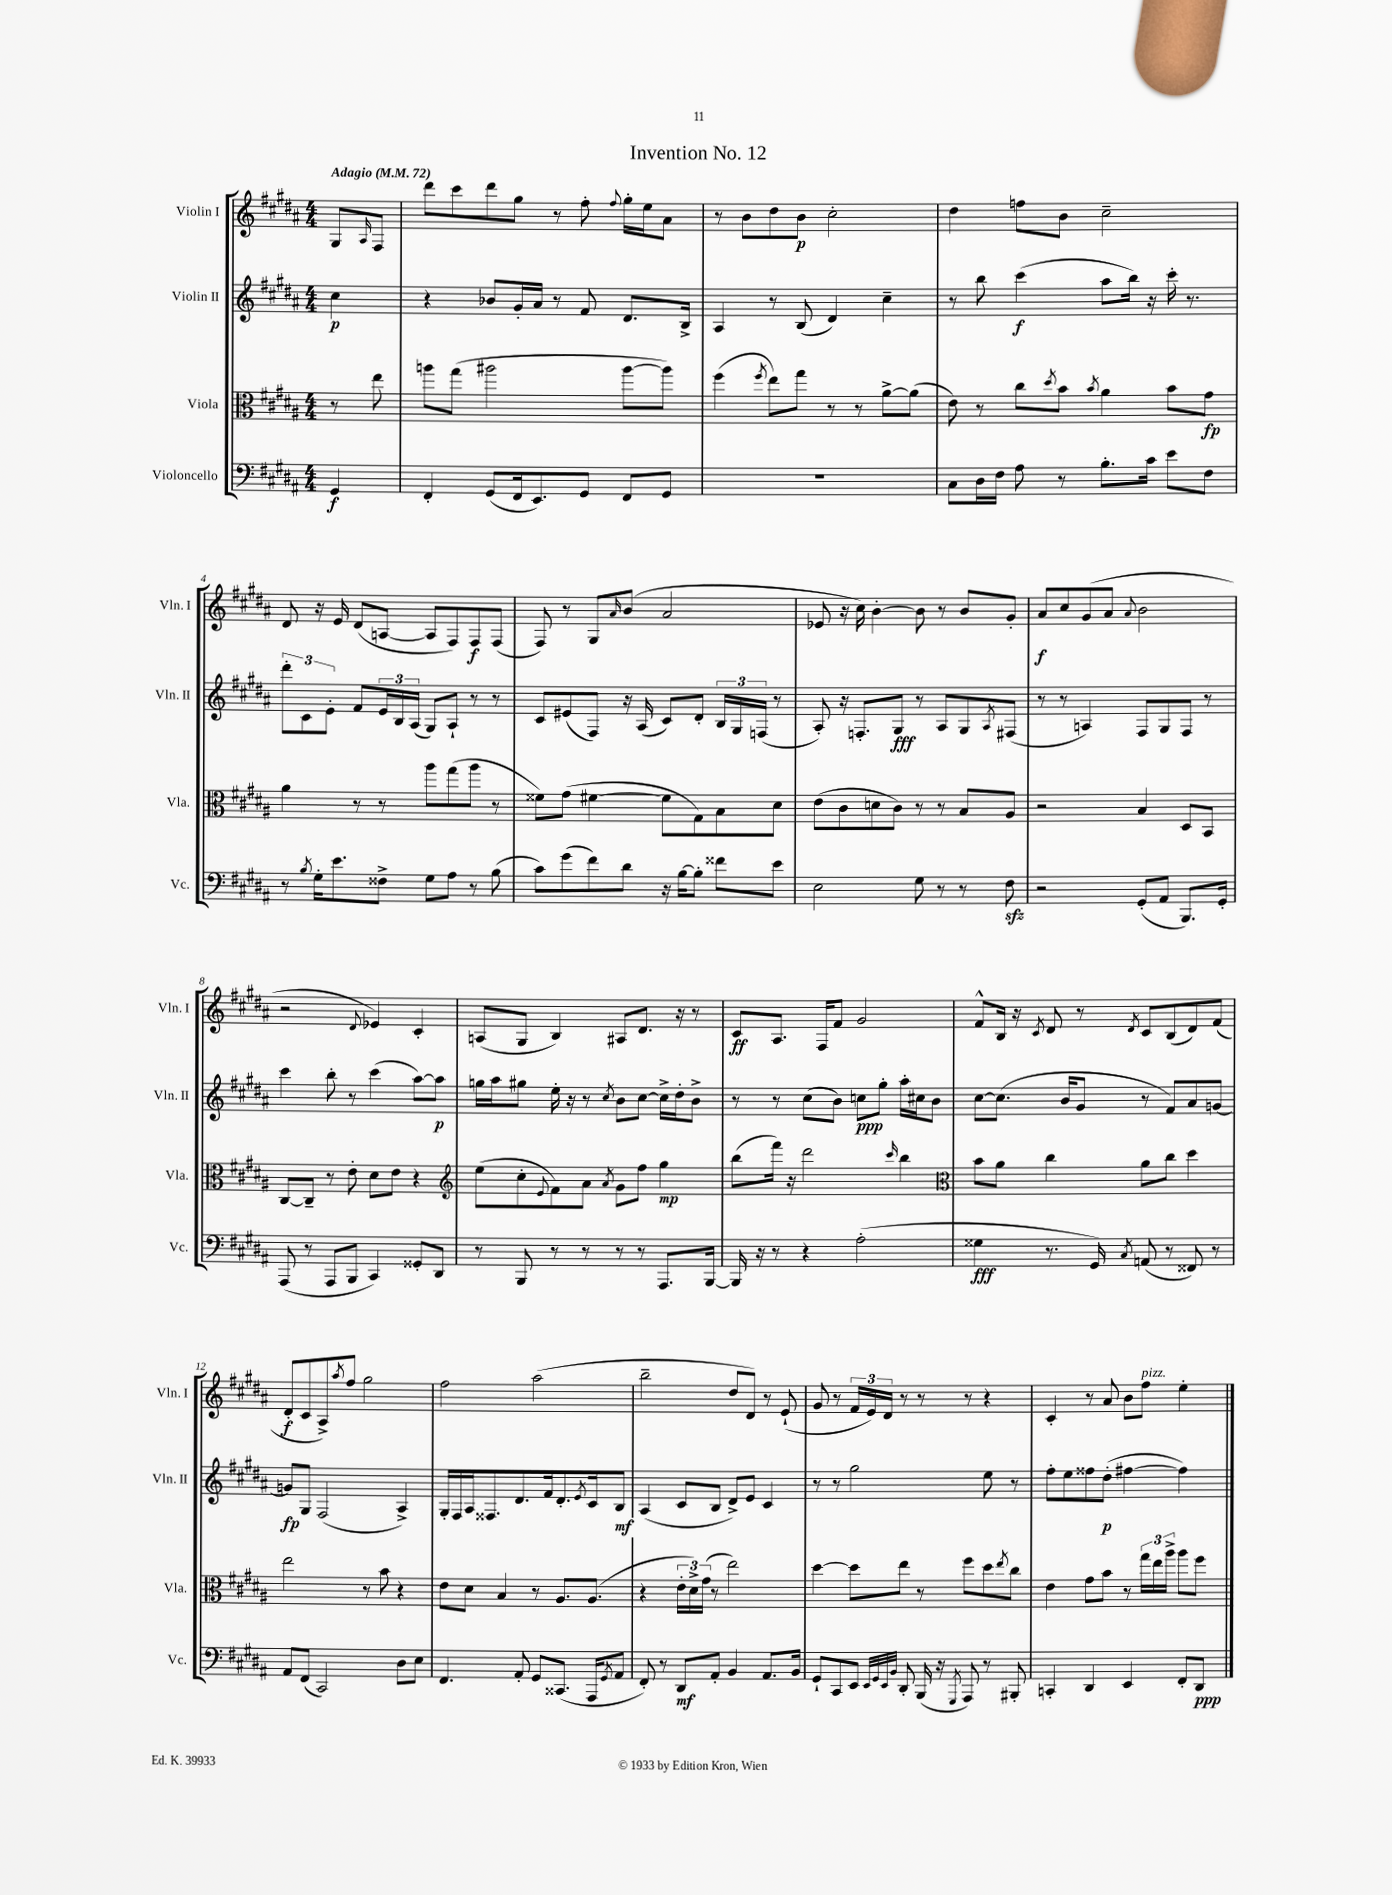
\header { title = "Invention No. 12" }
<<
\new StaffGroup <<
\new Staff = "s0" \with { instrumentName = "Violin I" shortInstrumentName = "Vln. I" } {
    \clef treble \key b \major \numericTimeSignature \time 4/4 \partial 4 \tempo "Adagio" 4 = 72
    gis8 \grace { ais16 } fis8 |
    dis'''8 cis'''8 dis'''8 gis''8 r8 fis''8-. \appoggiatura { fis''8 } gis''16-. e''16 ais'8 |
    r8 b'8 dis''8 b'8\p cis''2-. |
    dis''4 f''8 b'8 cis''2-- |
    dis'8 r16 e'16 dis'8( a8~ a8 fis8) fis8\f fis8( |
    fis8) r8 gis8 \grace { ais'16 } b'8( ais'2 |
    ees'8 r16 cis''16) b'4~-. b'8 r8 b'8 gis'8-. |
    ais'8\f cis''8 gis'8( ais'8 \appoggiatura { ais'8 } b'2 |
    r2 \appoggiatura { dis'8 } ees'4) cis'4-. |
    a8( gis8 b4) ais8 dis'8. r16 r8 |
    cis'8\ff ais8. fis16 fis'8 gis'2 |
    fis'8-^ b16 r16 \acciaccatura { cis'8 } dis'8 r8 \acciaccatura { dis'8 } cis'8 b8( dis'8) fis'8( |
    dis'8-.\f cis'8 ais8->) \acciaccatura { ais''8 } fis''8 gis''2 |
    fis''2 ais''2( |
    b''2-- dis''8 dis'8) r8 e'8-!( |
    gis'8 r8 \tuplet 3/2 { fis'16 e'16) dis'16 } r8 r8 r8 r4 |
    cis'4-. r8 ais'8 b'8 fis''8^\markup { \italic "pizz." } e''4-. \bar "|." |
}
\new Staff = "s1" \with { instrumentName = "Violin II" shortInstrumentName = "Vln. II" } {
    \clef treble \key b \major \numericTimeSignature \time 4/4 \partial 4
    cis''4\p |
    r4 bes'8 gis'16-. ais'16 r8 fis'8 dis'8. b16-> |
    ais4 r8 b8( dis'4) cis''4-- |
    r8 b''8 cis'''4\f( ais''8 b''16) r16 cis'''16-. r8. |
    \tuplet 3/2 { dis'''8-. cis'8 e'8-. } fis'8 \tuplet 3/2 { e'16 b16 ais16( } gis8) ais8-! r8 r8 |
    cis'8 eis'8( fis8) r16 ais16( cis'8) dis'8-. \tuplet 3/2 { b16 gis16 f16( } r8 |
    ais8-.) r16 f8.-. gis8\fff r8 ais8 gis8 \acciaccatura { ais8 } fis8( |
    r8 r8 a4) fis8 gis8 fis8 r8 |
    cis'''4 b''8-. r8 cis'''4( ais''8~) ais''8\p |
    g''16 ais''16 gis''8 e''16-. r16 r8 \acciaccatura { cis''8 } b'8 cis''8~ cis''16-> dis''16-. b'8-> |
    r8 r8 cis''8( b'8) c''8\ppp gis''8-. ais''16-. cis''16 b'8 |
    cis''8~ cis''8.( b'16 gis'8 r8 fis'8) ais'8 g'8~ |
    g'8\fp gis8 fis2( ais4->) |
    gis16-. fis16 ais16 fisis8. dis'8. fis'16 dis'8.-. \acciaccatura { e'8 } cis'16 b8\mf |
    ais4( cis'8 b8 dis'8->) e'8 cis'4 |
    r8 r8 gis''2 e''8 r8 |
    fis''8-. e''8 fisis''8 dis''8-.\p( fis''4~ fis''4) \bar "|." |
}
\new Staff = "s2" \with { instrumentName = "Viola" shortInstrumentName = "Vla." } {
    \clef alto \key b \major \numericTimeSignature \time 4/4 \partial 4
    r8 e''8 |
    a''8 gis''8( ais''2 ais''8~ ais''8) |
    fis''4( \acciaccatura { fis''8 } e''8) gis''8 r8 r8 ais'8~-> ais'8( |
    e'8) r8 cis''8 \acciaccatura { dis''8 } b'8 \acciaccatura { b'8 } ais'4 b'8 gis'8\fp |
    ais'4 r8 r8 ais''8 gis''8( ais''8 r8 |
    fisis'8) gis'8( fis'4~ fis'8 gis8) b8 dis'8 |
    e'8( cis'8 d'8 cis'8) r8 r8 b8 ais8 |
    r2 b4 dis8 b,8 |
    cis8~ cis8-- r8 e'8-. dis'8 e'8 r4 |
    \clef treble e''8( cis''8-. \appoggiatura { e'8 } fis'8) ais'8 \acciaccatura { ais'8 } gis'8 fis''8 gis''4\mp |
    b''8( fis'''16) r16 dis'''2 \grace { cis'''16 } b''4 |
    \clef alto b'8 ais'8 cis''4 ais'8 cis''8 dis''4 |
    e''2 r8 b'8 r4 |
    e'8 dis'8 b4 r8 ais8. ais8.( |
    r4 \tuplet 3/2 { e'16-. dis'16->) gis'16( } r8 e''2) |
    dis''4~ dis''8 e''8 r8 fis''8 dis''8 \acciaccatura { e''8 } cis''8 |
    e'4 gis'8 b'8 r8 \tuplet 3/2 { gis''16 e''16 ais''16-> } ais''8 fis''8 \bar "|." |
}
\new Staff = "s3" \with { instrumentName = "Violoncello" shortInstrumentName = "Vc." } {
    \clef bass \key b \major \numericTimeSignature \time 4/4 \partial 4
    gis,4\f |
    fis,4-. gis,8( fis,16 e,8.) gis,8 fis,8 gis,8 |
    R1 |
    cis8 dis16 fis16 ais8 r8 b8.-. cis'16 e'8 fis8 |
    r8 \acciaccatura { b8 } gis16-. e'8. fisis8-> gis8 ais8 r8 b8( |
    cis'8) gis'8( fis'8) dis'8 r16 b16~ b8-. fisis'8 e'8 |
    e2 gis8 r8 r8 fis8\sfz |
    r2 gis,8-.( ais,8 b,,8.) gis,16-. |
    ais,,8( r8 ais,,8 b,,8 cis,4) gisis,8-. dis,8 |
    r8 b,,8 r8 r8 r8 r8 ais,,8. b,,16~ |
    b,,16 r16 r8 r4 ais2-.( |
    gisis4\fff r8. gis,16) \acciaccatura { cis8 } a,8( r8 fisis,8) r8 |
    ais,8 fis,8( cis,2) dis8 e8 |
    fis,4. ais,8-. gis,8 cisis,8.( ais,,16 \acciaccatura { gis,8 } ais,8 |
    fis,8-.) r8 dis,8\mf ais,8-. b,4 ais,8. b,16 |
    gis,8-! cis,8 e,8 \grace { e,32 gis,32 e,32 b,32 } dis,8-. b,,16( r16 \acciaccatura { gis,,8 } ais,,8) r8 bis,,8-. |
    c,4-. dis,4 e,4 fis,8-. dis,8\ppp \bar "|." |
}
>>
>>
